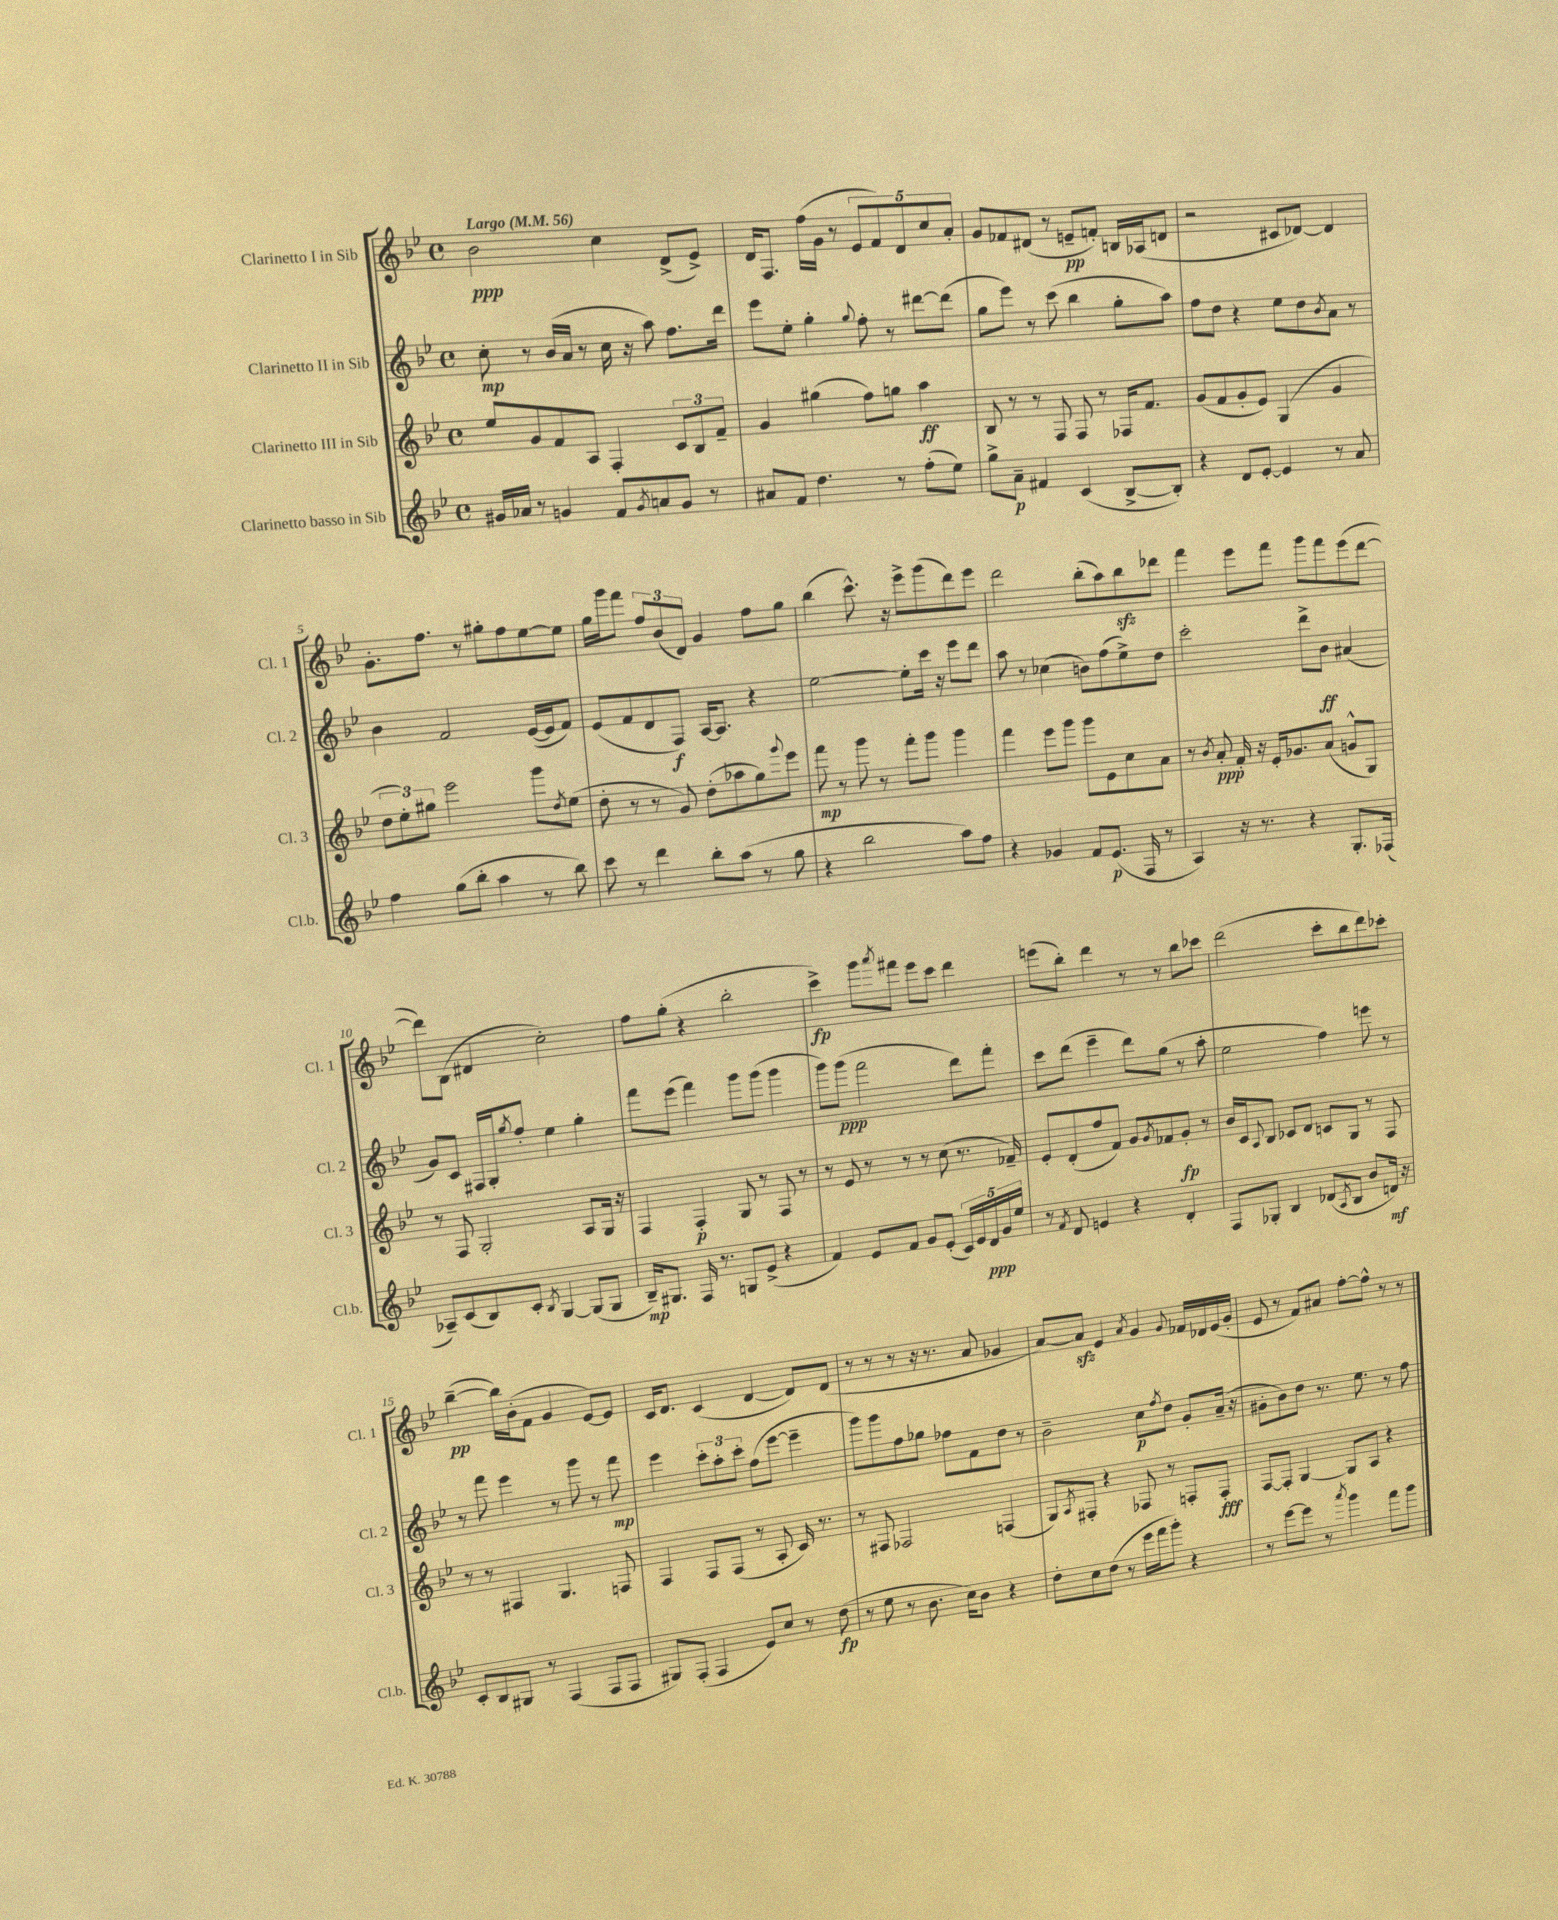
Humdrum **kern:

**kern	**kern	**kern	**kern
*staff4	*staff3	*staff2	*staff1
*clefG2	*clefG2	*clefG2	*clefG2
*k[b-e-]	*k[b-e-]	*k[b-e-]	*k[b-e-]
*M4/4	*M4/4	*M4/4	*M4/4
*met(c)	*met(c)	*met(c)	*met(c)
*MM56	*MM56	*MM56	*MM56
16g#	8ee-	8cc'	2b-
16a-	.	.	.
8r	8g	8r	.
4g	8f	(16b-	.
.	.	16a	.
.	8A	8r	.
8f	4F'	16cc	4cc
.	.	16r	.
8qg	.	.	.
8a	.	8aa)	.
8g	12c	8.ff	(8d^
.	12B-	.	.
8r	.	.	8e-^)
.	12f~	.	.
.	.	16ddd	.
=	=	=	=
8a#	4g	8eee-	16d
.	.	.	8.F
8f	.	8ee-'	.
4.dd	(4gg#	4gg'	(16ff
.	.	.	16g
.	.	.	8r
.	.	8qqgg	.
.	8ff)	8ff'	10e-
.	.	.	10f)
8r	8gg	8r	.
.	.	.	10d
(8ff'	4aa	[8ddd#	.
.	.	.	10cc
8ee-)	.	(8ddd#]	.
.	.	.	10a'
=	=	=	=
8gg^	8B-	8gg	8g
8a~	8r	8eee-)	8f-
4f#	8r	8r	(8d#
.	8F	(8ccc	8r
(4c	8F	4bb-	8e~
.	8r	.	8f')
[8B-^	16F-	8gg'	16B
.	8.f	.	(16A-
8B-'])	.	8aa)	8d
=	=	=	=
4r	(8g	8ff	2r
.	8f	8dd	.
8d	8g'	4r	.
[8e-'	8e-)	.	.
4e-]	(4G	8ee-	8c#
.	.	8dd	[8d-)
.	.	8qb-	.
8r	4g	8a	4d-]
8a	.	8r	.
=	=	=	=
4ff	12dd	4b-	8.g'
.	12ee-')	.	.
.	12gg#	.	.
.	.	.	8.ff
(8gg	2eee-	2f	.
8bb-'	.	.	8r
4aa	.	.	8gg#'
.	.	.	8ff
8r	8ggg	([16e-	[8ee-
.	.	16e-]	.
.	8qdd	.	.
8bb-)	(8ee-	8f)	8ee-]
=	=	=	=
8ccc	8dd'	(8e-	16gg
.	.	.	16ggg
8r	8r	8f	8fff
4ddd	8r	8d	12ff
.	.	.	(12b-
.	8g)	8F)	.
.	.	.	12d)
8bb-'	(8dd'	[16A	4g
.	.	8.A]	.
(8aa	8aa-	.	.
8r	8gg)	4r	8ff
.	8qqggg	.	.
8gg	8eee-	.	8gg
=	=	=	=
4r	8fff	[2ee-	(4bb-
.	8r	.	.
2bb-	8ggg	.	8.ccc^^)
.	8r	.	.
.	.	.	16r
.	8fff'	8ee-']	8eee-^
.	8ggg	16ccc	(8ggg
.	.	16r	.
8aa)	4ggg	8eee-	8ddd)
8ff	.	8ddd	8eee-
=	=	=	=
4r	4fff	8aa	2ddd
.	.	8r	.
4g-	8eee-	(4cc-	.
.	8ggg	.	.
8f	8ggg	8b)	(8bb-'
(8.e-	8e-	(8ff	8aa)
.	8cc	8ee-^)	8bb-
16F	.	.	.
8r	8a	8dd	8ddd-
=	=	=	=
4A)	8r	2ccc'	4fff
.	8qb-	.	.
.	8a'	.	.
16r	16f'	.	8eee-
8.r	16r	.	.
.	16e-'	.	8fff
.	8.g-	.	.
4r	.	8ddd^	8ggg
.	(8a	8b-	8fff
8.G'	8g^^	(4a#	(8eee-
.	8G)	.	[8ddd
(16F-	.	.	.
=	=	=	=
8A-~)	8r	8g)	8ddd])
(8c	8F	8c	(8B-
8B-)	2G'	16F#	4d#
.	.	16G'	.
.	.	8qgg	.
8c'	.	8ff'	.
8qB-	.	.	.
[4G	.	4ee-	2cc')
(8G]	8A	4gg'	.
8G	16G	.	.
.	16r	.	.
=	=	=	=
16B-~)	4F	8fff	8ff
8.G#	.	.	.
.	.	(8eee-	(8gg'
16F	4F'	4fff)	4r
8.r	.	.	.
8G	8G	8ggg	2bb-'
(8e-^	8r	(8ggg	.
4r	8F	4ggg	.
.	8r	.	.
=	=	=	=
4f)	8r	8ggg)	4ccc^)
.	8e-	(8ggg	.
8e-	8r	2fff	8ggg
.	.	.	8qaaa
8f	8r	.	8fff#
8g	8r	.	8eee-
(8e-'	(8cc	.	8ccc
20c)	8.r	8ddd)	4ddd
20e-	.	.	.
20d	.	.	.
.	.	8fff'	.
20g	.	.	.
.	16f-~)	.	.
20ee-	.	.	.
=	=	=	=
8r	8e-'	8ccc	(8eee
8qf	.	.	.
8d	(8d'	(8ddd	8bb-')
4e	8ff	4eee-~	4ddd
.	8f)	.	.
4r	8g	8ddd)	8r
.	8qg	.	.
.	8f-	(8gg	8r
4d'	8g'	8r	8bb-
.	8r	8aa'	8ccc-
=	=	=	=
8F	16b-	2ee-	(2ddd
.	16c	.	.
.	8qqA	.	.
8G-'	8B-	.	.
4B-	8c-	.	.
.	8d	.	.
(8d-	8c	4ff)	8ccc'
8qA	.	.	.
8B-	8G	.	8bb-
8b-	8r	8eee	8ddd)
16d)	8F	8r	8ccc-'
16r	.	.	.
=	=	=	=
8c'	8r	8r	([4bb-~
8B-	8r	8fff	.
8G#	4F#	4eee-	16bb-])
.	.	.	(16b-'
8r	.	.	8f
(4F	4.G	8r	4g
.	.	8ggg	.
8F	.	8r	[8e-)
8F	8F	8fff	8e-]
=	=	=	=
8G#)	4F	4eee-	16c
.	.	.	8.d
(8F'	.	.	.
4F	8F	12ccc'	(4c
.	.	12aa'	.
.	(8F	.	.
.	.	12ccc'	.
8e-)	8r	(8ff	[4d
8cc	8A'	[8eee-	.
8r	16c)	4eee-~]	8d])
.	8.r	.	.
(8dd	.	.	(8d
=	=	=	=
8r	8r	8ggg)	8r
8ee-	8F#	8ggg	8r
8r	2F-	8ff	8r
8.b-	.	8gg-	16r
.	.	.	8.r
.	.	8ff-	.
16cc)	.	.	.
8b-	.	8f	8a
4r	(4F	8dd	4g-
.	.	8r	.
=	=	=	=
8dd'	8G)	2b-~	[8a)
.	8qA	.	.
8cc	8F#'	.	8a]
(8dd	4r	.	4e-
8r	.	.	.
.	.	.	8qa
16eee-	8F-	8cc	4g
16fff	.	.	.
.	.	8qff	.
8ggg')	8r	8dd	.
.	.	.	8qqg
4r	8F'	8g'	16f-
.	.	.	16d-
.	8F'	(16a~	(16e-
.	.	16r	16g'
=	=	=	=
8r	[8F	8g#'	8e-
[8eee-	8F']	8b-)	8r
8eee-]	[4G	8dd	8f)
8r	.	8.r	8a#
8qaaa	.	.	.
4ggg	8G]	.	[8ff'
.	.	8.ee-	.
.	8A	.	8ff^^]
8fff	4r	8r	8r
8ggg	.	8ff	8r
==	==	==	==
*-	*-	*-	*-
